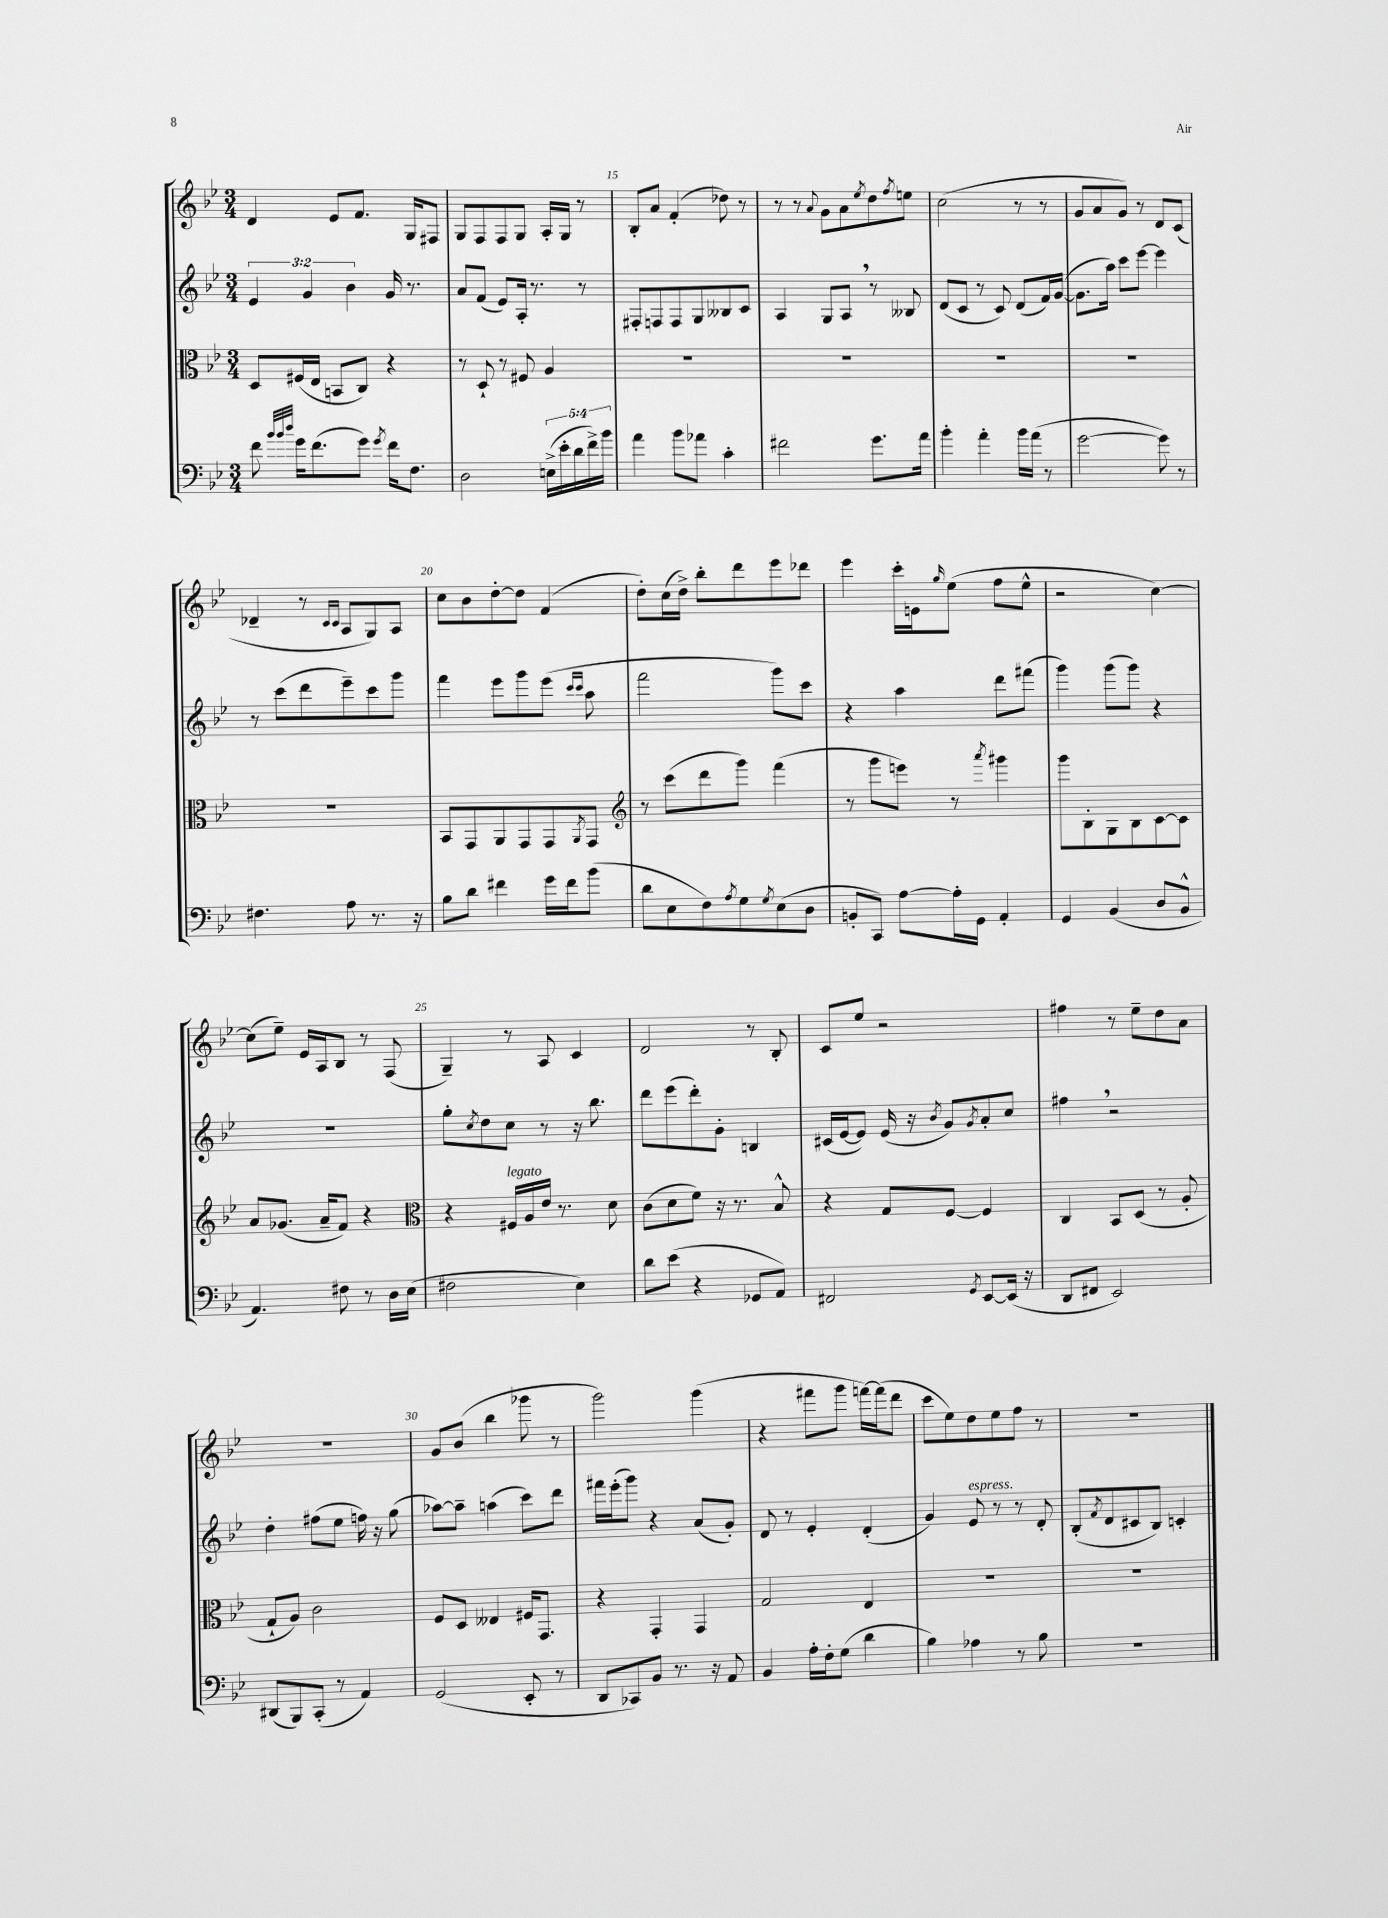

**kern	**kern	**kern	**kern
*staff4	*staff3	*staff2	*staff1
*clefF4	*clefC3	*clefG2	*clefG2
*k[b-e-]	*k[b-e-]	*k[b-e-]	*k[b-e-]
*M3/4	*M3/4	*M3/4	*M3/4
8f	8D	6e-	4d
32qqb-	.	.	.
32qqb-	.	.	.
32qqdd	.	.	.
16g	(16F#	.	.
.	.	6g	.
(8.f	16E-	.	.
.	8BB	.	8e-
.	.	6b-	.
8g)	8C)	.	8.f
8qg	.	.	.
16f	4r	16g	.
8.F	.	8.r	16G
.	.	.	8F#
=	=	=	=
2D	8r	8a	8G
.	8D`	(8f	8F
.	8r	8e-)	8F
.	8F#	16A'	8G
.	.	8.r	.
(20E^	4A	.	16A'
20e-'	.	.	.
.	.	.	16G
20d	.	.	.
.	.	8r	8r
20f^)	.	.	.
20b-	.	.	.
=	=	=	=
4a	2.r	8F#'	8B-'
.	.	8F	8a
8b-	.	8F	(4f'
8a-	.	8G	.
4c'	.	8B--	8dd-)
.	.	8c	8r
=	=	=	=
2f#	2.r	4A	8r
.	.	.	8r
.	.	.	8qqa
.	.	8G	8g
.	.	8A	8a
.	.	.	8qee-
8.g	.	8r	8dd
.	.	.	8qff
.	.	8B--	8ee
16a	.	.	.
=	=	=	=
4b-'	2.r	(8d	(2cc
.	.	8c	.
4a'	.	8r	.
.	.	8c)	.
16b-	.	(8d	8r
(16a	.	.	.
8r	.	16f)	8r
.	.	([16g	.
=	=	=	=
[2g	2.r	8.g]	8g
.	.	.	8a
.	.	16aa)	.
.	.	8ccc	8g)
.	.	[8eee-	8r
8g])	.	4eee-]	8d
8r	.	.	(8c
=	=	=	=
4.F#	2.r	8r	4d-~
.	.	(8ccc	.
.	.	8ddd	8r
.	.	.	16qqc
.	.	.	16qqc
8A	.	8eee-~)	8A
8.r	.	8ccc	8G)
.	.	8ggg	8A
16r	.	.	.
=	=	=	=
8B-	8BB-	4fff	8cc
8d	8GG	.	8b-
4f#	8AA	8eee-	[8dd'
.	8GG	8ggg	8dd]
16g	8GG	(8eee-	(4f
16f#	.	.	.
.	.	16qqccc	.
.	8qAA	16qqccc	.
(8b-	8GG	8aa	.
=	=	=	=
*	*clefG2	*	*
8d	8r	2fff	8dd')
8E-	(8ccc	.	(16cc
.	.	.	16dd^)
8F)	8ddd	.	8bb-'
8qA	.	.	.
8G	8ggg)	.	8ddd
8qG	.	.	.
(8E-	(4fff	8ggg)	8eee-
8D	.	8ccc	8ddd-
=	=	=	=
8BB'	8r	4r	4eee-
8CC)	8ggg	.	.
[8A	8eee)	4aa	16ccc'
.	.	.	16e
.	.	.	16qqgg
16A']	8r	.	(8ee-
16GG	.	.	.
.	8qaaa	.	.
4AA'	4ggg#	8ddd	8ff
.	.	(8fff#	8ee-^^
=	=	=	=
4GG	8ggg	4ggg)	2r
.	8B-'	.	.
(4BB-	8G	(8ggg	.
.	8B-	8ggg)	.
8D	[8c	4r	[4cc)
8BB-^^	8c]	.	.
=	=	=	=
4.AA)	8a	2.r	(8cc]
.	(8.g-	.	8ee-~)
.	.	.	16e-
.	16a~	.	16A
8F#	8f)	.	8B-
8r	4r	.	8r
16D	.	.	(8F
(16E-	.	.	.
=	=	=	=
*	*clefC3	*	*
2F#	4r	8gg'	4G~)
.	.	8qcc	.
.	.	8dd	.
.	16F#	8cc	8r
.	16A	.	.
.	16e-	8r	8A
.	8.r	.	.
4E-)	.	16r	4c
.	.	8.bb-	.
.	8d	.	.
=	=	=	=
8d	(8c	8ddd	2d
(8e-	8d	(8eee-	.
4r	8f)	8ddd')	.
.	16r	8g'	.
.	8.r	.	.
8GG-	.	4B	8r
8AA)	8B-^^	.	8B-'
=	=	=	=
2FF#	4r	(16c#	8c
.	.	[16e-	.
.	.	8e-])	8ee-
.	8G	(16e-	2r
.	.	16r	.
.	.	8qb-	.
.	[8F	8g)	.
8qGG	.	8qg	.
[8EE-	4F]	8a'	.
(16EE-]	.	8cc	.
16r	.	.	.
=	=	=	=
8DD	4C	4ff#	4ff#
8FF#	.	.	.
2EE-)	8BB-	2r	8r
.	(8D	.	8ee-~
.	8r	.	8dd
.	8A'	.	8a
=	=	=	=
(8DD#	8G`	4dd'	2.r
8BBB-)	8A)	.	.
(8CC'	2c	(8ff#	.
8r	.	8ee-	.
4AA)	.	16ff)	.
.	.	16r	.
.	.	(8gg	.
=	=	=	=
(2GG	8F	[8aa-)	8g
.	8D	8aa-~]	(8b-
.	4E--	(4aa	4bb-
8EE-'	16F#	8ccc)	8ggg-
.	8.GG	.	.
8r	.	8ddd	8r
=	=	=	=
8DD	4r	16fff#	2ggg)
.	.	(16eee-'	.
8CC-)	.	8ggg)	.
8BB-	4GG'	4r	.
8.r	.	.	.
.	4GG	(8a	(4ggg
16r	.	.	.
8AA	.	8g')	.
=	=	=	=
4BB-	2G	8d	4r
.	.	8r	.
16A'	.	4e-'	8fff#
16F'	.	.	.
(8G	.	.	8ggg
4d	4E-	(4d'	[16fff)
.	.	.	(16fff]
.	.	.	8ddd
=	=	=	=
4B-)	2.r	4g)	8ccc
.	.	.	8ee-)
4A-	.	8e-	8dd
.	.	8r	8ee-
8r	.	8r	8ff
8B-	.	8d'	8r
=	=	=	=
2.r	2.r	(8B-'	2.r
.	.	8qf	.
.	.	8d	.
.	.	8c#	.
.	.	8B-)	.
.	.	4c'	.
==	==	==	==
*-	*-	*-	*-
